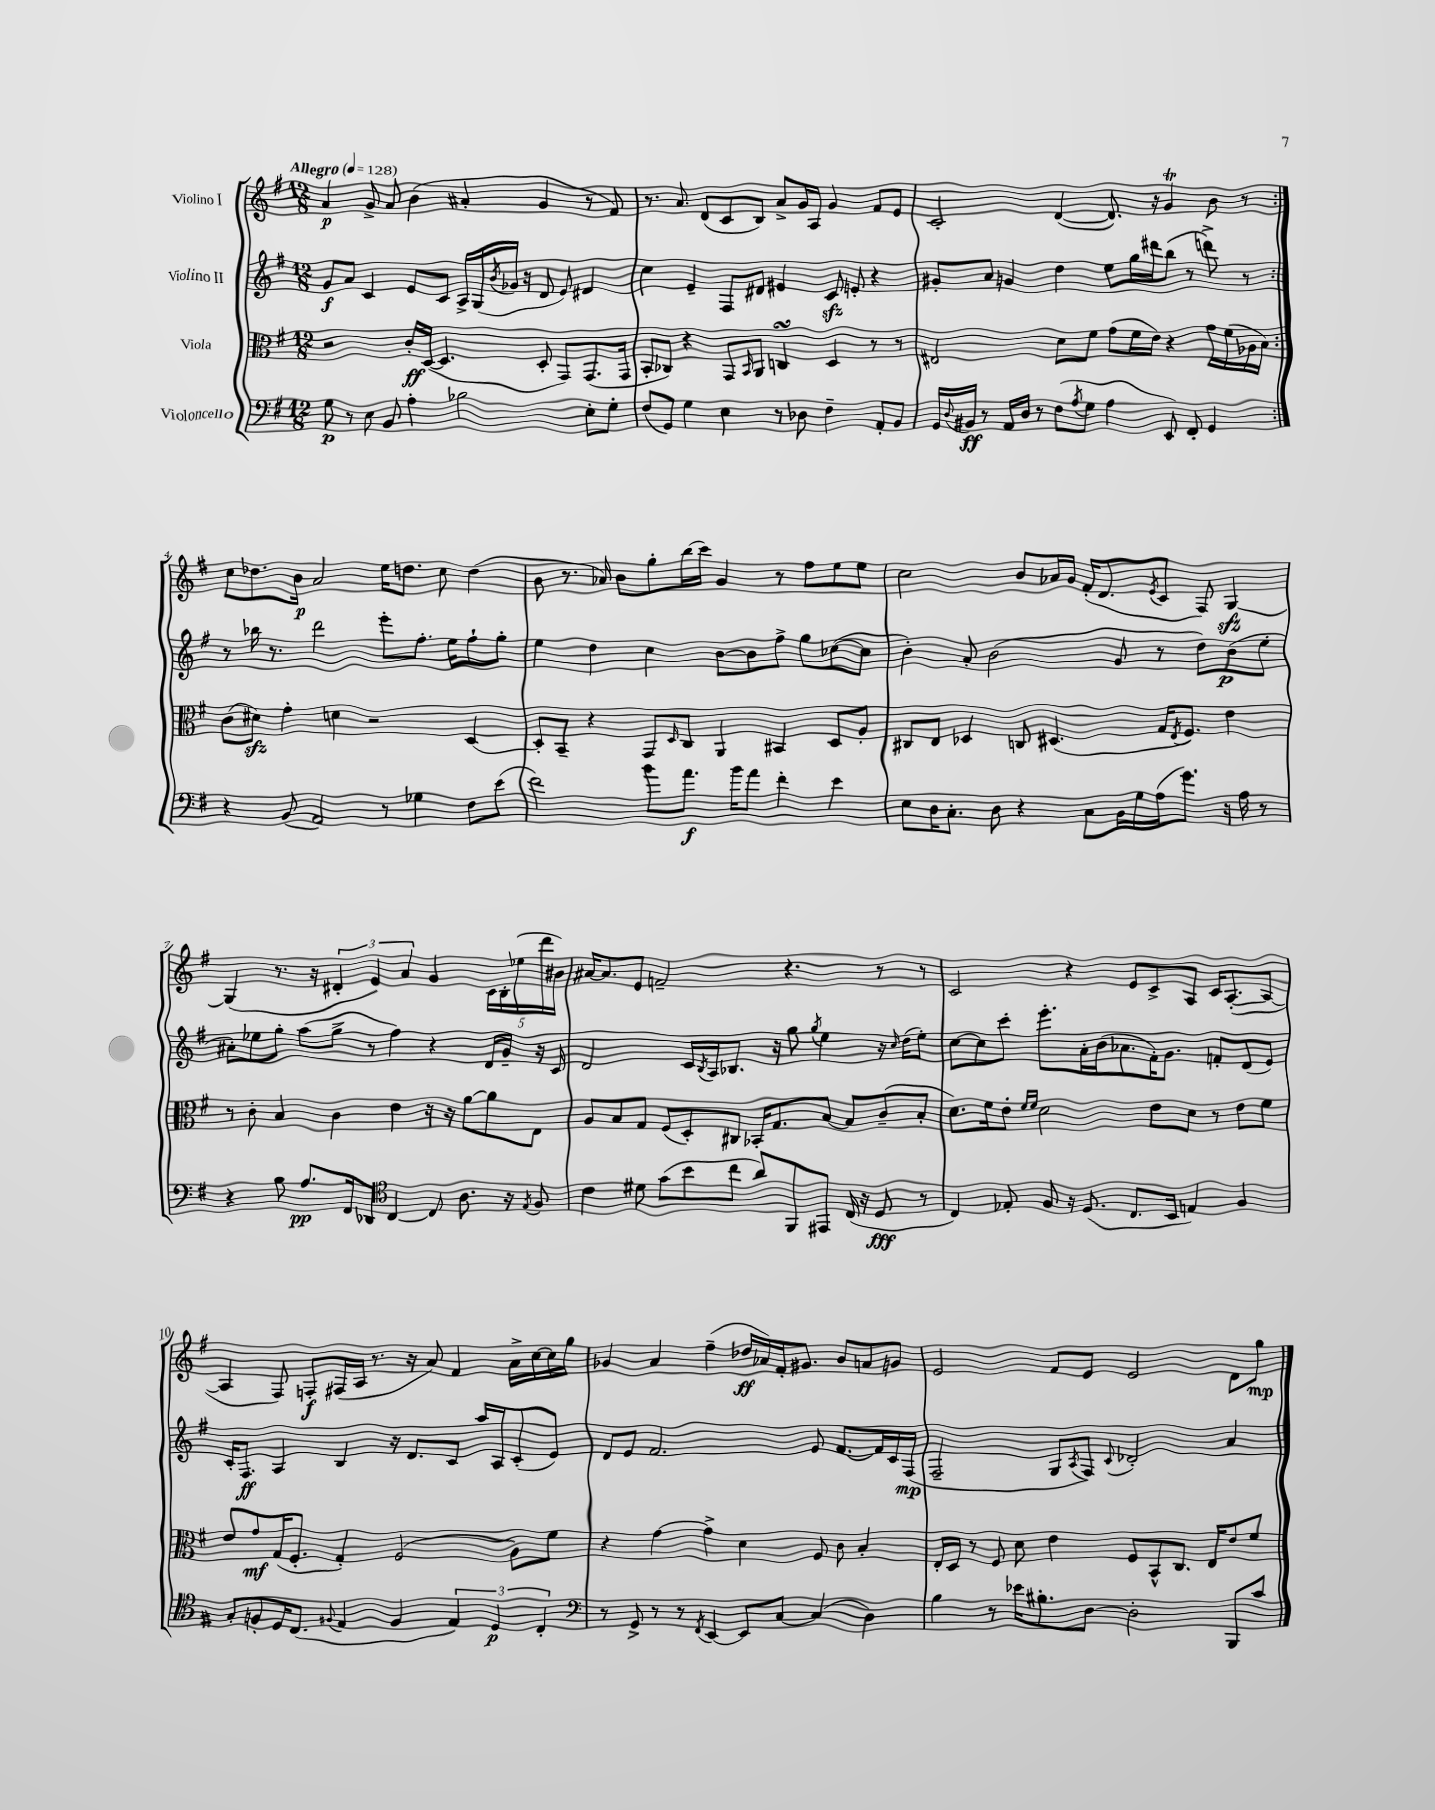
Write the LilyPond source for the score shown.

<<
\new StaffGroup <<
\new Staff = "s0" \with { instrumentName = "Violino I" } {
    \clef treble \key g \major \numericTimeSignature \time 12/8 \tempo "Allegro" 4 = 128
    \repeat volta 2 { a'4\p g'8-> a'8 b'4( ais'4-. g'4 r8 fis'8) |
    r8. a'8. d'8( c'8 b8) a'8-> g'16 a16 g'4 fis'8 e'8 |
    c'2-. d'4~( d'8.) r16 g'4\trill b'8 r8 | }
    c''8 des''8. b'16\p a'2 e''16 d''8. c''8 d''4( |
    b'8 r8. aes'16) b'8 g''8-. b''16( c'''16) g'4 r8 fis''8 e''8 e''8 |
    c''2 b'8 aes'16 g'16 fis'16-.( d'8. \acciaccatura { e'8 } c'8 fis8) g4~\sfz |
    g4( r8. r16 \tuplet 3/2 { dis'4-. e'4) a'4 } g'4 \tuplet 5/4 { c'16 b16-. ees''16( d'''16 bis'16) } |
    ais'16~ ais'8. e'8 f'2-- r4. r8 r8 |
    c'2 r4 e'8 c'8-> a8 c'16 a8.~-.( a8~ |
    a4 fis8) f8-.\f fis16( a16 r8. r16 a'8) fis'4 a'16-> c''16~ c''16 g''16 |
    ges'4 a'4 fis''4--( des''16\ff aes'16) fis'16-. gis'8. b'8 a'8 g'8 |
    e'2 fis'8 e'8 e'2 d'8 g''8\mp \bar "|." |
}
\new Staff = "s1" \with { instrumentName = "Violino II" } {
    \clef treble \key g \major \numericTimeSignature \time 12/8
    \repeat volta 2 { g'8\f a'8 c'4 e'8 c'8 a16-> g16( \acciaccatura { b'8 } ges'16 r16 d'8 e'8) dis'4 |
    c''4 e'4-- fis8 dis'8 eis'4 c'8\sfz e'8-. r4 |
    gis'8-. a'8 g'4 d''4 e''8 g''16 dis'''16 b''8( r8 d'''8->) r8 | }
    r8 bes''16 r8. d'''2 e'''8-. fis''8.-. e''16 fis''8-! g''8-. |
    e''4 d''4 c''4 b'8~ b'8 fis''8-> g''8 ces''8~( ces''8 |
    b'4-.) a'8-. b'2( g'8 r8 d''8) b'8\p( e''8-. |
    ais'8-.) ees''8 g''8-. a''8( g''8-> r8 fis''4) r4 d'16 g'16-- r16 c'16 |
    d'2 c'16 \acciaccatura { b8 } a16 bes8. r16 g''8 \acciaccatura { g''8 } e''4 r16 \grace { c''16 } d''16( e''8-.) |
    c''8~ c''8 c'''8-. e'''8.-. a'16-. b'16( aes'8. fis'16-.) g'8. f'8-. d'8( e'8) |
    c'16-. fis8.\ff a4 b4 r16 d'8. c'8 a''16 a16 c'8-.( e'8) |
    d'8 e'8 fis'2. e'8 fis'8.~ fis'16 c'16 fis16\mp( |
    fis2-- g8 \acciaccatura { a8 } fis8) \appoggiatura { c'8 } des'2-. a'4 \bar "|." |
}
\new Staff = "s2" \with { instrumentName = "Viola" } {
    \clef alto \key g \major \numericTimeSignature \time 12/8
    \repeat volta 2 { r2 c'16-.\ff d16~( d4. d8-. g,8) g,8.( g,16 |
    b,8-. ces8) r4 g,8 \grace { b,16 } a,8 c4\turn d4 r8 r8 |
    eis2 d'8 fis'8 g'8( fis'16 e'16) r4 g'16 fis'16( aes16 b16) | }
    c'8( dis'8\sfz) g'4-. d'4 r2 d4~ |
    d8-. b,8-- r4 g,8 \grace { d16 } c8 a,4 bis,4 d8 a8-. |
    cis8 e8 des4 c8 dis4.( g16 \acciaccatura { e8 } fis8.) e'4 |
    r8 c'8-. b4 c'4 e'4 r16 r16 a'8~ a'8 e8 |
    a8 b8 g8 fis8( d8-.) cis8 bes,16-. g8. b8~ b8 c'8--( b8-. |
    d'8.) fis'16 e'8-. \grace { fis'16 fis'16 } d'2 e'8 d'8 r8 e'8 fis'8 |
    e'8 g'8\mf g16( fis8.-. g4-.) fis2( a8) fis'8 |
    r4 g'4~ g'4-> d'4 fis8 c'8 b4-. |
    e16-. d16 r8 fis8 d'8 e'4 fis8 b,8-^ c8. e16 e'8 fis'8 \bar "|." |
}
\new Staff = "s3" \with { instrumentName = "Violoncello" } {
    \clef bass \key g \major \numericTimeSignature \time 12/8
    \repeat volta 2 { g8\p r8 e8 b,8 a4-. bes2 e8-. g8-. |
    fis8( g,8) g4 e4 r8 des8 fis4-- a,8-. b,8 |
    g,16 \appoggiatura { d8 } bis,16\ff r8 a,16 d16 r8 fis8( \acciaccatura { a8 } g8 a4 e,8) fis,8-. g,4 | }
    r4 b,8( a,2) r8 ges4 fis8 e'8( |
    fis'2) b'8 a'8.\f b'16 a'8 fis'4-. e'4 |
    e8 d16 c8.-. d8 r4 c8 b,16 g16 a16( g'8.) r16 a16 r8 |
    r4 b8 a8.\pp fis,16 des,8 \clef tenor c4~ c8 a8. r16 \acciaccatura { e8 } fis8 |
    c'4 dis'8 g'8( b'8 c''8 a'8) fis,8 eis,8 c16( r16 d8\fff r8 |
    c4) ees8-. fis8 r16 d8.( c8. b,16 e4) fis4 |
    g8-. f8-. d16 c8.( \appoggiatura { fis8 } e4 fis4 \tuplet 3/2 { e4) d4\p c4-. } |
    \clef bass r8 g,8-> r8 r8 \acciaccatura { fis,8 } e,4~ e,8 c8~ c4( d4) |
    b4 r8 ees'16 bis8.-. d8~ d2-. b,,8 c'8 \bar "|." |
}
>>
>>
